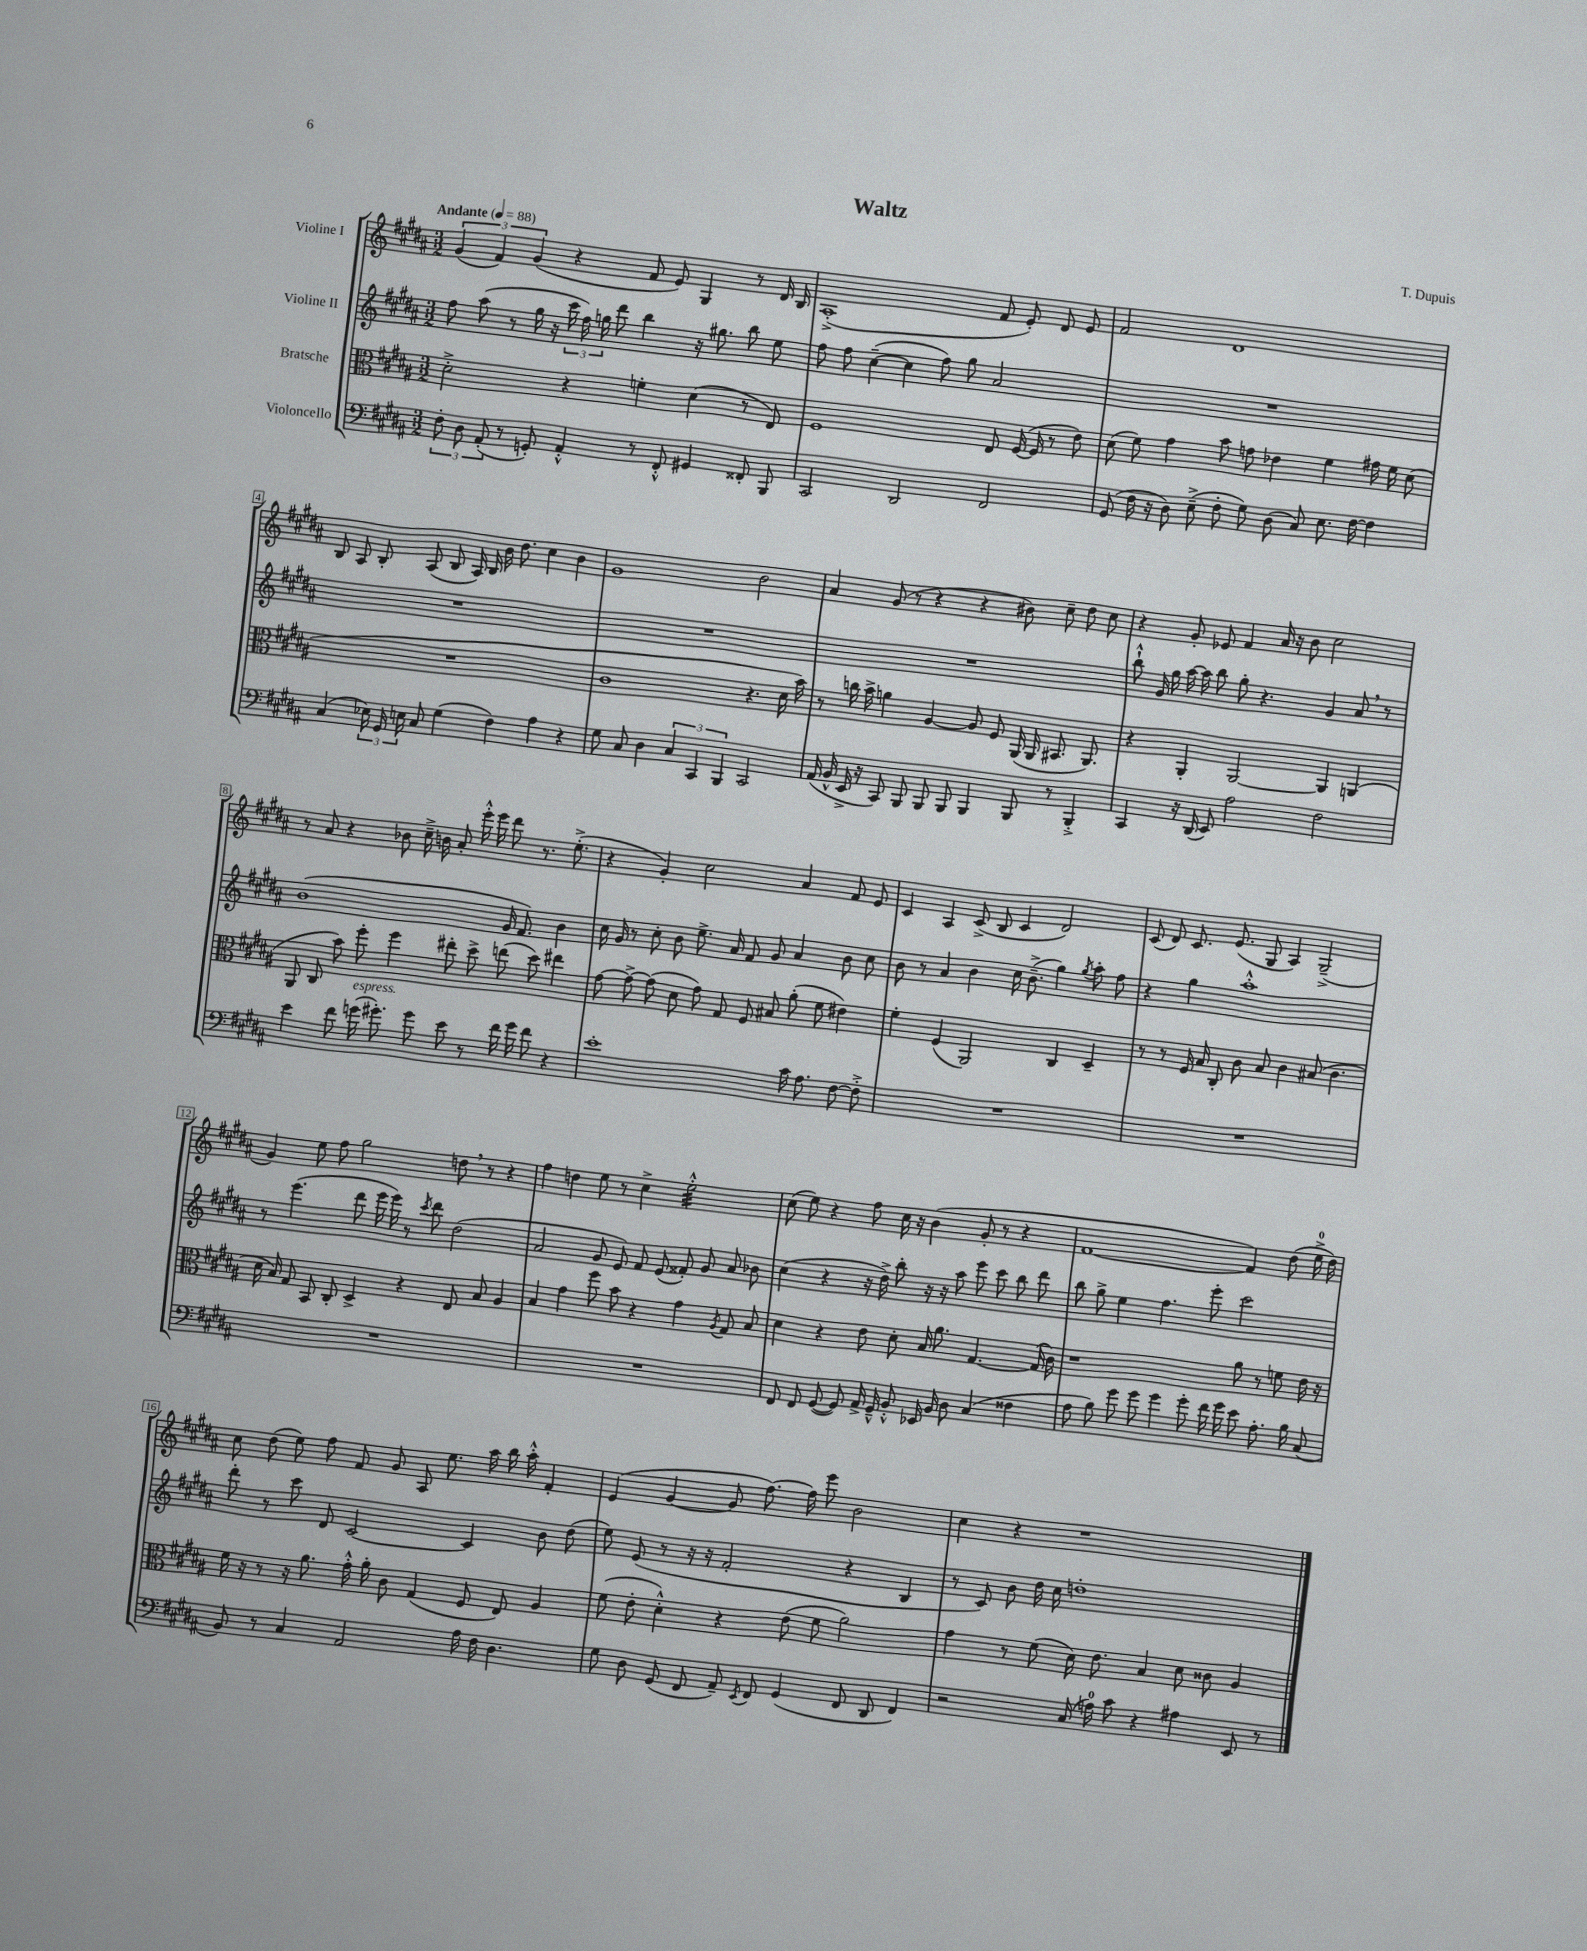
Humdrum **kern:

**kern	**kern	**kern	**kern
*staff4	*staff3	*staff2	*staff1
*clefF4	*clefC3	*clefG2	*clefG2
*k[f#c#g#d#a#]	*k[f#c#g#d#a#]	*k[f#c#g#d#a#]	*k[f#c#g#d#a#]
*M3/2	*M3/2	*M3/2	*M3/2
*MM88	*MM88	*MM88	*MM88
12F#'	2d#'^	8ff#	(6g#
12D#	.	.	.
.	.	(8aa#	.
(12AA#'	.	.	6f#)
8r	.	8r	.
.	.	.	(6g#
8GG')	.	16gg#	.
.	.	16r	.
4AA#'^^	4r	24ccc#	4r
.	.	24ff#)	.
.	.	24gg	.
.	.	8ddd#	.
8r	4f'	4bb	8f#
8FF#'^^	.	.	8e)
4GG#	(4d#	16r	4G#
.	.	8.gg#	.
8FF##'	8r	8bb	8r
8BBB	8E)	8ee	16d#
.	.	.	16B
=	=	=	=
2CC#	1F#	8ff#	(1A#'^
.	.	8ff#	.
.	.	([4cc#~	.
2DD#	.	4cc#]	.
.	.	8ff#)	.
.	.	8gg#	.
2FF#	8E	2a#	8f#
.	([16F#	.	8e')
.	16F#]	.	.
.	8r	.	8d#
.	8e)	.	8e
=	=	=	=
(8GG#	(8d#	1.r	2f#
16F#	8f#)	.	.
16r	.	.	.
8D#)	4g#	.	.
(8E~^	.	.	.
8F#'	8b	.	1d#
8G#)	8g	.	.
(8D#	4e-	.	.
8C#)	.	.	.
8.E	4f#	.	.
[16F#	.	.	.
4F#]	16g#	.	.
.	16f#	.	.
.	(8d#	.	.
=	=	=	=
(4C#	1.r	1.r	8B
.	.	.	8A#
24E-)	.	.	8B'
24GG#	.	.	.
24E	.	.	.
8C#	.	.	(8A#
(4G#	.	.	8B
.	.	.	16A#)
.	.	.	16B
4F#)	.	.	16b
.	.	.	8.dd#
4A#	.	.	4cc#
4r	.	.	4b
=	=	=	=
8G#	1c#	1.r	1g#
8C#	.	.	.
4D#	.	.	.
6C#	.	.	.
6CC#	.	.	.
6BBB	.	.	.
2CC#	4.r	.	2b
.	16d#	.	.
.	16b)	.	.
=	=	=	=
(16AA#	8r	1.r	4a#
16BB^^	.	.	.
16EE^	16cc	.	.
16r	16b^	.	.
8CC#)	4a	.	(8g#
8BBB	.	.	8r
8BBB	[4A#	.	4r
8BBB	.	.	.
4BBB	8A#]	.	4r
.	8F#	.	.
8BBB	(16AA#	.	8b#)
.	16AA#	.	.
8r	8.BB#	.	8cc#~
4BBB'^	.	.	8dd#
.	8.AA#)	.	.
.	.	.	8cc#
=	=	=	=
4CC#	4r	8bb`^^	4r
.	.	16g#	.
.	.	16gg#	.
16r	4AA#'	[16aa#	8g#'
(16DD#	.	16aa#]	.
8EE)	.	8bb	8e-
2A#	[2AA#	8gg#'	4f#
.	.	4.r	.
.	.	.	16a#
.	.	.	16r
.	.	.	8b
2F#	4AA#]	4g#	2cc#
.	(4AA	8a#	.
.	.	8r	.
=	=	=	=
4e	8AA#	(1b	8r
.	8C#	.	8a#
8f#	8b)	.	4r
(16g	8ff#'	.	.
8.g#')	.	.	.
.	4ff#	.	8b-
8g#	.	.	16cc#~^
.	.	.	16b
8e	8ee#'	.	8a#'
8r	8dd#^	.	16eee'^^
.	.	.	16eee
16f#	(8ee	16g#	8ddd#
16g#	.	8.f#)	.
8f#	8dd#)	.	8.r
4r	4ee#	4b	.
.	.	.	(8.ee'^
=	=	=	=
1e'	[8g#	16cc#	4r
.	.	16g#	.
.	8g#^_	8r	.
.	(8g#]	8cc#'	4g#')
.	8d#	8b	.
.	8g#)	8.ee^	2cc#
.	8G#	.	.
.	.	16a#	.
.	8F#	8f#	.
.	8B#	8g#	.
16c#	(8a#'	4a#	4a#
8.A#	.	.	.
.	8f#	.	.
[8F#	4e#)	8b	8f#
8F#'^]	.	8cc#	8e
=	=	=	=
1.r	4f#'	8b	4c#
.	.	8r	.
.	(4F#	4a#	4A#
.	2AA#)	4b	(8c#^
.	.	.	8B
.	.	16cc#	4c#
.	.	(8.b~^	.
.	4C#	4gg#)	2d#)
.	.	8qgg#	.
.	4D#~	8aa#'	.
.	.	8ff#	.
=	=	=	=
1.r	8r	4r	(8c#
.	8r	.	8d#)
.	16F#	4gg#	8.c#
.	16B	.	.
.	8C#'	.	.
.	.	.	(8.e
.	8c#	1aa#'^^	.
.	8B	.	8G#
.	4c#	.	4A#)
.	(8B#	.	(2G#~^
.	4.c#	.	.
=	=	=	=
1.r	16d#	8r	4g#)
.	16B)	.	.
.	8G#	(4.eee	.
.	8BB	.	8ee
.	8C#'	.	8ff#
.	4D#^	8ddd#	2gg#
.	.	16eee	.
.	.	16eee)	.
.	4r	8r	.
.	.	8qccc#	.
.	.	8ddd#	.
.	8E	(2dd#	8dd
.	8B	.	8r
.	4A#	.	4r
=	=	=	=
1.r	4B	2a#	4ff#
.	4g#	.	4dd
.	8ff#	8g#	8ee
.	8b	8e)	8r
.	4r	8f#	4cc#^
.	.	(8e	.
.	4g#	8f##')	2ee'^^
.	.	8g#	.
.	8qA#	.	.
.	8G#	8a#	.
.	8B	8b-	.
=	=	=	=
8FF#	4d#	(4cc#	(8cc#
8FF#	.	.	8ee)
([8GG#	4r	4r	4r
8GG#])	.	.	.
16AA#^	8e	16r	8ff#
16GG#~^^	.	16dd#^)	.
8BB'^^	8d#'	8bb'	16cc#
.	.	.	16r
16EE-	16B	16r	(4b
16BB	8.a#	16r	.
8D#	.	8aa#	.
(4C#	[4.G#	8eee	8g#'
.	.	8ccc#	8r
4F##	.	8bb	4r
.	(16G#]	8ddd#	.
.	16c#)	.	.
=	=	=	=
8A#	1r	8bb	[1f#
8B)	.	8gg#^	.
8g#	.	4ee	.
8g#	.	.	.
4g#	.	4.ff#	.
8g#'	.	.	.
16f#	.	8eee'	.
16g#	.	.	.
8e	8a#	2ccc#	4f#])
8.A#'	8r	.	.
.	8f	.	(8dd#
16B	.	.	.
(8C#	16e	.	16ee^
.	16r	.	16dd#)
=	=	=	=
8BB)	16f#	8ddd#'	8cc#
.	16r	.	.
8r	8r	8r	(8dd#
4C#	16r	8ccc#	8ee)
.	8.a#	.	.
.	.	8d#	8ff#
2AA#	16g#'^^	[2c#	8f#
.	16a#'	.	.
.	8c#	.	8g#
.	(4G#	.	8A#
.	.	.	8.ee
16A#	8F#	4c#]	.
16F#	.	.	16aa#
4.D#	8E)	.	16bb
.	.	.	16aa#'^^
.	4A#	8b	4f#'
.	.	(8dd#	.
=	=	=	=
8G#	(8f#	8ee)	(4e
8D#	8e'	(8e	.
(8GG#	4d#'^^)	8r	[4g#
8FF#	.	16r	.
.	.	16r	.
8AA#~)	4r	2f#'	8g#]
8qEE	.	.	.
8FF#	.	.	[8.ff#)
(4GG#	(8e	.	.
.	.	.	16ff#]
.	8f#	.	8eee
8FF#	2a#)	4r	2b
8DD#	.	.	.
4FF#)	.	4B	.
=	=	=	=
2r	4g#	8r	4cc#
.	.	8c#)	.
.	8r	8b	4r
.	(8f#	16dd#	.
.	.	16cc#	.
(16C#	16d#)	1dd'	1r
16A)	8.e	.	.
8c#	.	.	.
4r	4B	.	.
4A#	8d#	.	.
.	8c##	.	.
8EE	4A#	.	.
8r	.	.	.
==	==	==	==
*-	*-	*-	*-
